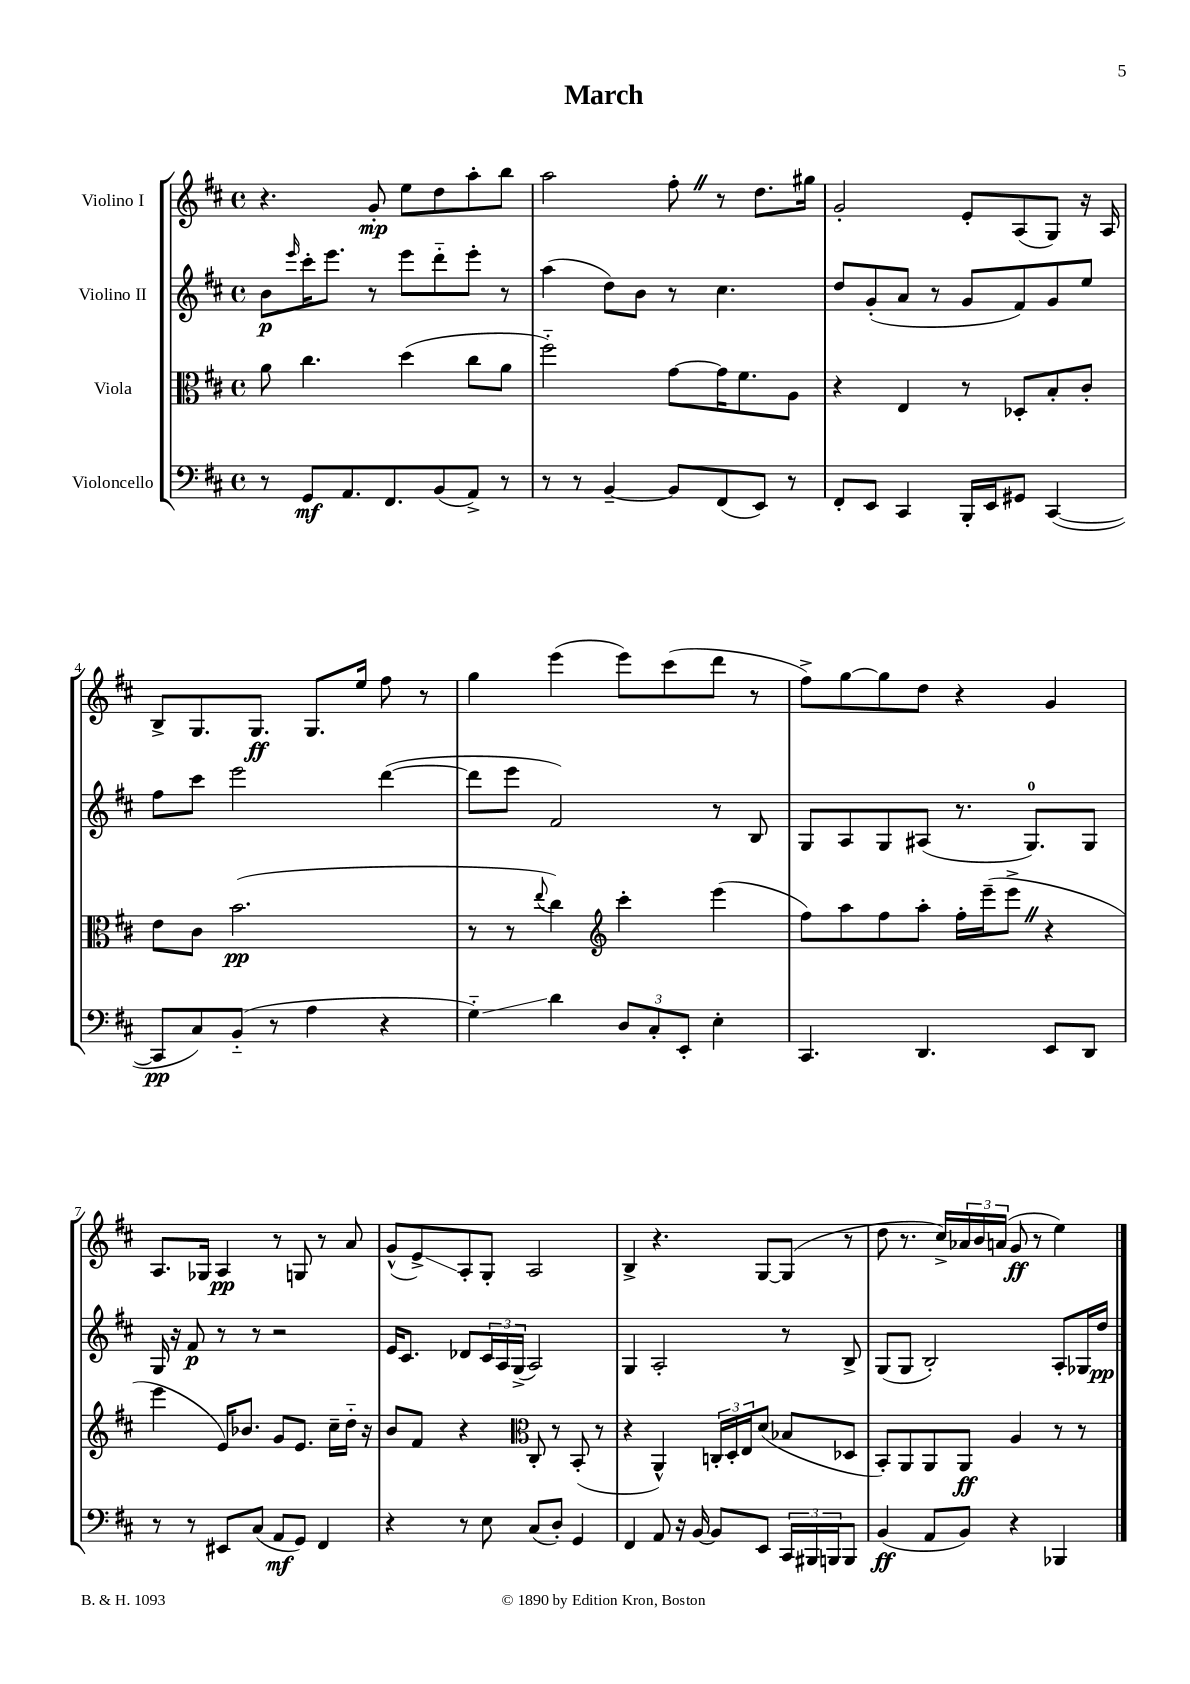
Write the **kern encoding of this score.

**kern	**kern	**kern	**kern
*staff4	*staff3	*staff2	*staff1
*clefF4	*clefC3	*clefG2	*clefG2
*k[f#c#]	*k[f#c#]	*k[f#c#]	*k[f#c#]
*M4/4	*M4/4	*M4/4	*M4/4
*met(c)	*met(c)	*met(c)	*met(c)
8r	8a\	8b\L	4.r
.	.	16qqeee/	.
8GG/L	4.cc#\	16ccc#'\K	.
.	.	8.eee\J	.
8.AA/	.	.	.
.	.	8r	8g'/
8.FF#/	.	.	.
.	(4dd\	8eee\L	8ee\L
(8BB/	.	8ddd'~\	8dd\
8AA^/J)	8cc#\L	8eee'\J	8aa'\
8r	8a\J	8r	8bb\J
=	=	=	=
8r	2ff#'~\)	(4aa\	2aa\
8r	.	.	.
[4BB~/	.	8dd\L)	.
.	.	8b\J	.
8BB/]L	[8g\L	8r	8ff#'\
(8FF#/	16g\]K	4.cc#\	8r
.	8.f#\	.	.
8EE/J)	.	.	8.dd\L
8r	8A\J	.	.
.	.	.	16gg#\Jk
=	=	=	=
8FF#'/L	4r	8dd/L	2g'/
8EE/J	.	(8g'/	.
4CC#/	4E/	8a/J	.
.	.	8r	.
16BBB'/LL	8r	8g/L	8e'/L
16EE/J	.	.	.
8GG#/J	8D-'/L	8f#/)	(8A/
([4CC#/	8B'/	8g/	8G/J)
.	8c#'/J	8ee/J	16r
.	.	.	16A/
=	=	=	=
8CC#/]L	8e\L	8ff#\L	8B^/L
8C#/)	8c#\J	8ccc#\J	8.G/
(8BB'~/J	(2.b\	2eee\	.
.	.	.	8.G/J
8r	.	.	.
4A\	.	.	8.G/L
.	.	.	16ee/Jk
4r	.	([4ddd\	8ff#\
.	.	.	8r
=	=	=	=
4G'~\)	8r	8ddd\]L	4gg\
.	8r	8eee\J	.
.	8qqee/	.	.
4d\	4cc#\)	2f#/)	(4eee\
*	*clefG2	*	*
12D/L	4ccc#'\	.	8eee\L)
12C#'/	.	.	.
.	.	.	(8ccc#\
12EE'/J	.	.	.
4E'\	(4eee\	8r	8ddd\J
.	.	8B/	8r
=	=	=	=
4.CC#/	8ff#\L)	8G/L	8ff#^\L)
.	8aa\	8A/	[8gg\
.	8ff#\	8G/	8gg\]
4.DD/	8aa'\J	(8A#/J	8dd\J
.	16ff#'\LL	8.r	4r
.	(16eee~\J	.	.
.	8eee^\J	.	.
.	.	8.G/L)	.
8EE/L	4r	.	4g/
8DD/J	.	8G/J	.
=	=	=	=
8r	4eee\	16G/	8.A/L
.	.	16r	.
8r	.	8f#/	.
.	.	.	16G-/Jk
8EE#/L	16e/LK)	8r	4A/
.	8.b-/J	.	.
(8C#/J	.	8r	.
8AA/L	8g/L	2r	8r
8GG/J)	8.e/J	.	8G/
4FF#/	.	.	8r
.	16cc#~\LL	.	.
.	16dd'~\JJ	.	8a/
.	16r	.	.
=	=	=	=
4r	8b/L	16e/LK	(8g^^/L
.	.	8.c#/J	.
.	8f#/J	.	8e^/)
8r	4r	8d-/L	8A'/
8E\	.	24c#/L	8G'/J
.	.	24A/	.
.	.	(24G^/JJ	.
*	*clefC3	*	*
(8C#/L	8C#'/	2A/)	2A/
8D'/J)	8r	.	.
4GG/	(8BB'/	.	.
.	8r	.	.
=	=	=	=
4FF#/	4r	4G/	4B^/
8AA/	4AA^^/)	2A'/	4.r
16r	.	.	.
[16BB/	.	.	.
8BB/]L	24C'/LL	.	.
.	24D'/	.	.
.	24E/J	.	.
8EE/J	(8d/J	.	[8G/L
24CC#/LL	8B-/L	8r	(8G/]J
24BBB#/	.	.	.
24BBB/J	.	.	.
8BBB/J	8D-/J	8B^/	8r
=	=	=	=
(4BB/	8BB'/L)	(8G/L	8dd\
.	8AA/	8G/J	8.r
8AA/L	8AA/	2B'/)	.
.	.	.	16cc#^/LL)
8BB/J)	8AA/J	.	24a-/
.	.	.	24b/
.	.	.	(24a/JJ
4r	4A/	.	8g/
.	.	.	8r
4BBB-/	8r	8A'/L	4ee\)
.	8r	16G-/L	.
.	.	16dd/JJ	.
==	==	==	==
*-	*-	*-	*-
